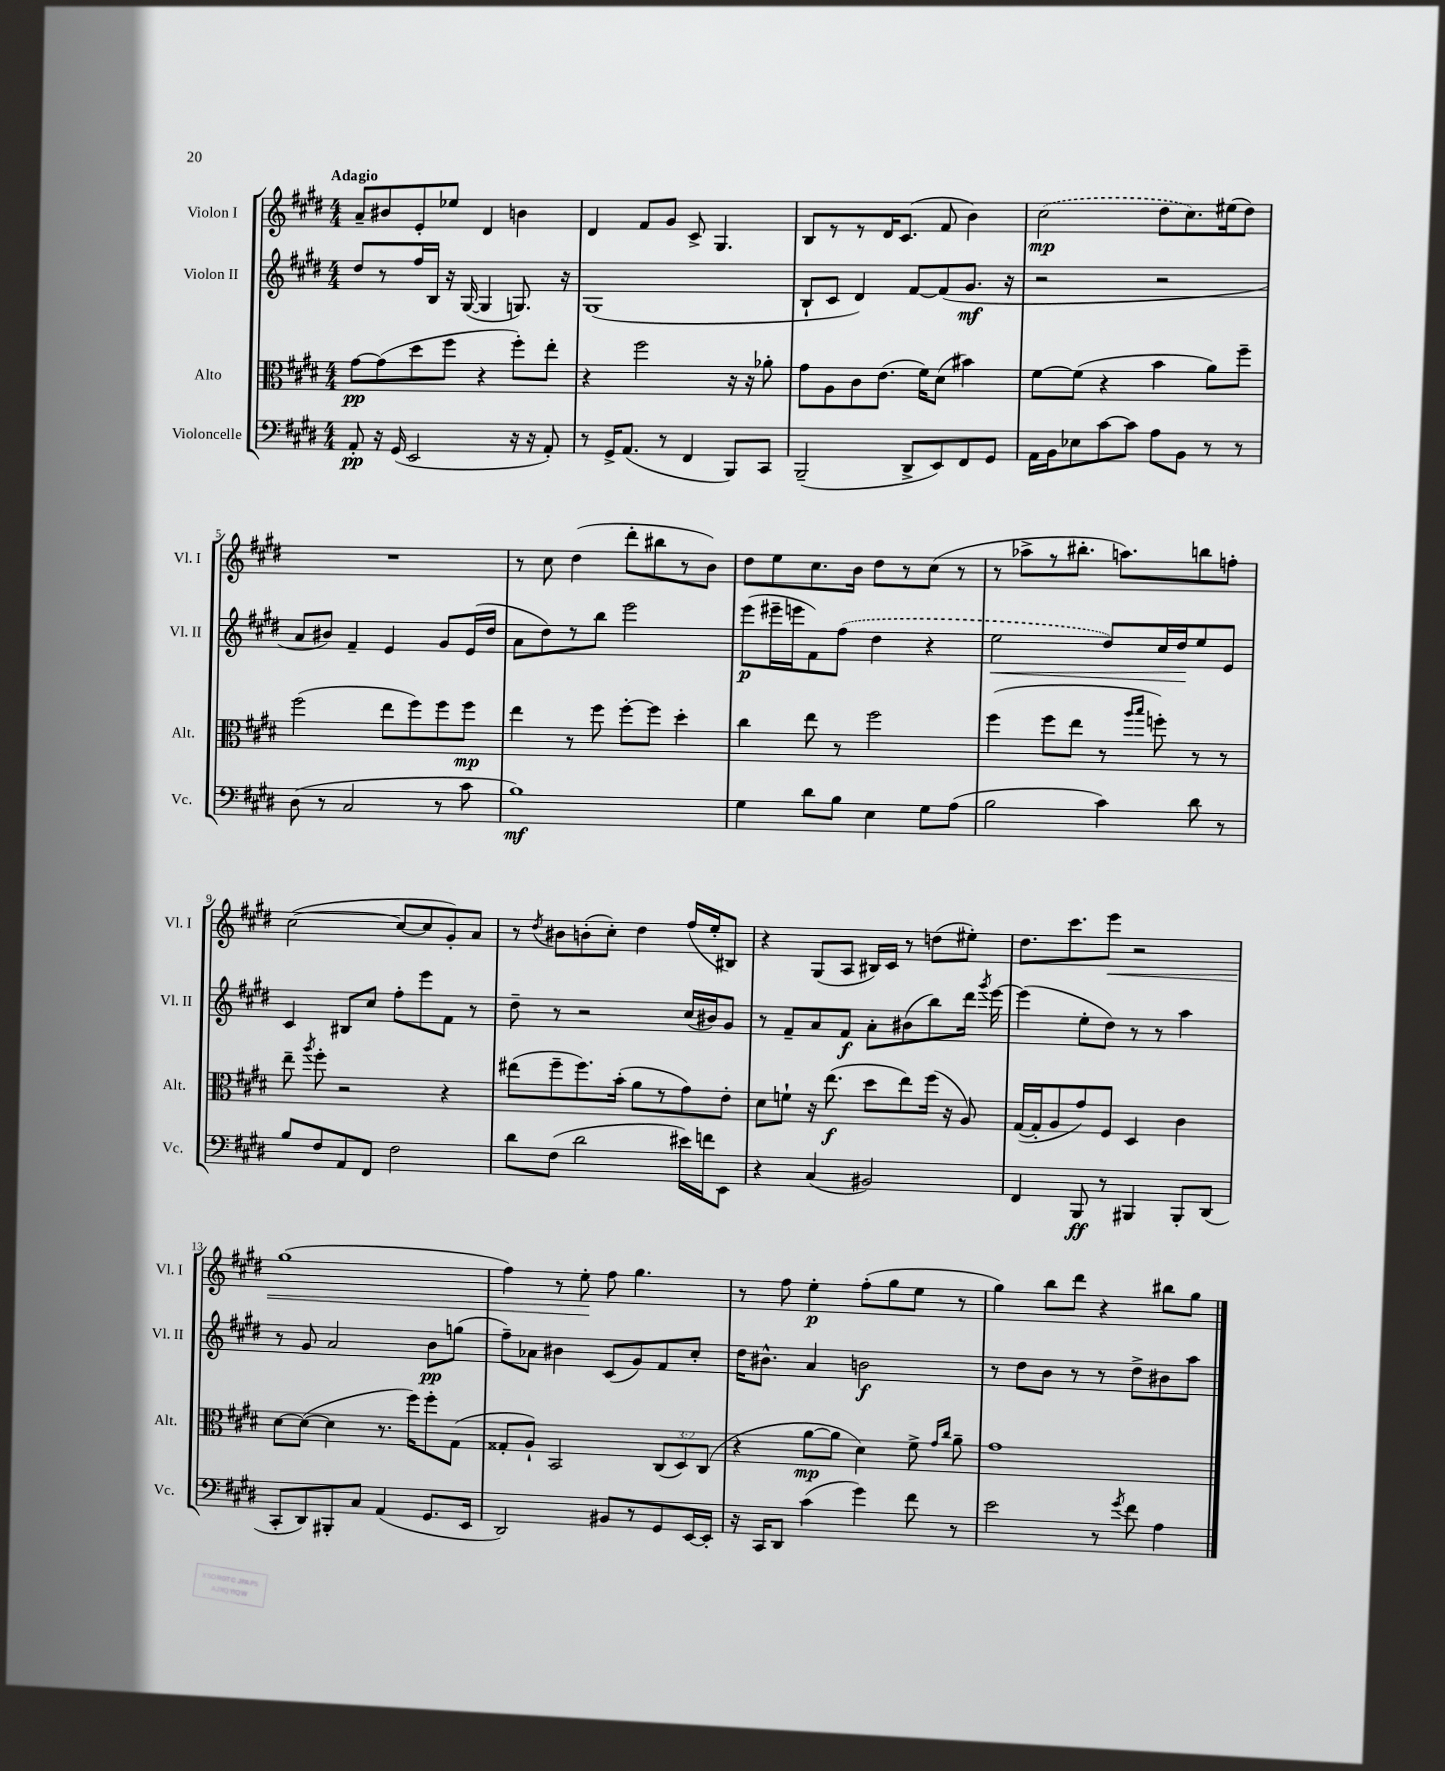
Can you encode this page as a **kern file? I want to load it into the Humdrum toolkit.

**kern	**dynam	**kern	**dynam	**kern	**dynam	**kern	**dynam
*part4	*part4	*part3	*part3	*part2	*part2	*part1	*part1
*staff4	*staff4	*staff3	*staff3	*staff2	*staff2	*staff1	*staff1
*I"Violoncelle	*	*I"Alto	*	*I"Violon II	*	*I"Violon I	*
*I'Vc.	*	*I'Alt.	*	*I'Vl. II	*	*I'Vl. I	*
*clefF4	*	*clefC3	*	*clefG2	*	*clefG2	*
*k[f#c#g#d#]	*	*k[f#c#g#d#]	*	*k[f#c#g#d#]	*	*k[f#c#g#d#]	*
*M4/4	*	*M4/4	*	*M4/4	*	*M4/4	*
=1	=1	=1	=1	=1	=1	=1	=1
!	!	!	!	!	!	!LO:TX:a:B:t=Adagio	!
8AA'/	pp	[8g#\L	pp	8dd#/L	.	8a~/L	.
16r	.	(8g#\]	.	8r	.	8b#X/	.
(16GG#/	.	.	.	.	.	.	.
2EE/	.	8dd#\	.	16ff#/L	.	8e'/	.
.	.	.	.	16B/JJ	.	.	.
.	.	8ff#\J	.	16r	.	8ee-X/J	.
.	.	.	.	([16G#/	.	.	.
.	.	4r	.	4G#/]	.	4d#/	.
16r	.	8ff#'\L)	.	8.Gn/)	.	4bn\	.
16r	.	.	.	.	.	.	.
8AA'/)	.	8ee'\J	.	.	.	.	.
.	.	.	.	16r	.	.	.
=2	=2	=2	=2	=2	=2	=2	=2
8r	.	4r	.	(1G#	.	4d#/	.
16GG#^/KL	.	.	.	.	.	.	.
(8.AA/J	.	.	.	.	.	.	.
.	.	2ff#\	.	.	.	8f#/L	.
8r	.	.	.	.	.	8g#/J	.
4FF#/	.	.	.	.	.	8c#^/	.
.	.	.	.	.	.	4.G#/	.
8BBB/L)	.	16r	.	.	.	.	.
.	.	16r	.	.	.	.	.
8CC#/J	.	8a-X'\	.	.	.	.	.
=3	=3	=3	=3	=3	=3	=3	=3
(2BBB~/	.	8g#\L	.	8B`/L	.	8B/L	.
.	.	8A\	.	8c#/J	.	8r	.
.	.	8c#\	.	4d#/)	.	8r	.
.	.	(8.e\J	.	.	.	16d#/K	.
.	.	.	.	.	.	(8.c#/J	.
8DD#^/L	.	.	.	[8f#/L	.	.	.
.	.	16f#\KL)	.	.	.	.	.
8EE/)	.	(8d#\J	.	(8f#/]	.	8f#/	.
8FF#/	.	4b#X\)	.	8.g#/J	mf	4b\)	.
8GG#/J	.	.	.	.	.	.	.
.	.	.	.	16r	.	.	.
=4	=4	=4	=4	=4	=4	=4	=4
16AA\LL	.	[8f#\L	.	2r	.	(2cc#\	mp
16BB\J	.	.	.	.	.	.	.
8E-X\	.	(8f#\J]	.	.	.	.	.
[8c#\	.	4r	.	.	.	.	.
8c#\J]	.	.	.	.	.	.	.
8A\L	.	4b\	.	2r	.	8dd#\L	.
8BB\J	.	.	.	.	.	8.cc#\)	.
8r	.	8a\L)	.	.	.	.	.
.	.	.	.	.	.	(16ee#X\k	.
8r	.	8ff#~\J	.	.	.	8dd#\J)	.
!!LO:LB:g=z
=5	=5	=5	=5	=5	=5	=5	=5
(8D#\	.	(2ff#\	.	8a/L	.	1r	.
8r	.	.	.	8b#X/J)	.	.	.
2C#/	.	.	.	4f#~/	.	.	.
.	.	8ee\L	.	4e/	.	.	.
.	.	8ff#\)	.	.	.	.	.
8r	.	8ff#\	.	8g#/L	.	.	.
8c#\	.	8ff#\J	mp	(16e/L	.	.	.
.	.	.	.	16dd#/JJ	.	.	.
=6	=6	=6	=6	=6	=6	=6	=6
1B)	mf	4ee\	.	8a\L	.	8r	.
.	.	.	.	8dd#\)	.	8cc#\	.
.	.	8r	.	8r	.	(4dd#\	.
.	.	8ff#\	.	8bb\J	.	.	.
.	.	[8ff#'\L	.	2eee\	.	8ddd#'\L	.
.	.	8ff#\J]	.	.	.	8bb#X\	.
.	.	4dd#'\	.	.	.	8r	.
.	.	.	.	.	.	8b\J)	.
=7	=7	=7	=7	=7	=7	=7	=7
4G#\	.	4cc#\	.	(8eee\L	p	8dd#\L	.
.	.	.	.	16eee#X~\L	.	8ee\	.
.	.	.	.	16eeen\J	.	.	.
8d#\L	.	8ee\	.	8f#\)	.	8.cc#\	.
8B\J	.	8r	.	(8ff#\J	.	.	.
.	.	.	.	.	.	16b\Jk	.
4E\	.	2ff#\	.	4dd#\	.	8dd#\L	.
.	.	.	.	.	.	8r	.
8G#\L	.	.	.	4r	.	(8cc#\J	.
(8A\J	.	.	.	.	.	8r	.
=8	=8	=8	=8	=8	=8	=8	=8
!	!	!	!	!	!LO:HP:b	!	!
2B\	.	(4ff#\	.	2ee\	<	8r	.
.	.	.	.	.	.	8aa-X^\L	.
.	.	8ff#\L	.	.	.	8r	.
.	.	8ee\J	.	.	.	8.bb#X'\J	.
4c#\)	.	8r	.	8dd#/L)	.	.	.
.	.	.	.	.	.	8.aan\L)	.
.	.	16qqaa/LL	.	.	.	.	.
.	.	16qqbb/JJ	.	.	.	.	.
.	.	8ffn'\)	.	16cc#/L	.	.	.
.	.	.	.	16dd#/J	.	.	.
8d#\	.	8r	.	8ee/	[	8bbn\	.
8r	.	8r	.	8e/J	.	8ffn'\J	.
!!LO:LB:g=z
=9	=9	=9	=9	=9	=9	=9	=9
8B/L	.	8ee~\	.	4c#/	.	([2cc#\	.
.	.	8qaa/	.	.	.	.	.
8F#/	.	8ff#'\	.	.	.	.	.
8AA/	.	2r	.	8B#X/L	.	.	.
8FF#/J	.	.	.	8cc#/J	.	.	.
2F#\	.	.	.	8ff#'\L	.	8cc#/L_	.
.	.	.	.	8eee\	.	8cc#/]	.
.	.	4r	.	8f#\J	.	8g#'/)	.
.	.	.	.	8r	.	8a/J	.
=10	=10	=10	=10	=10	=10	=10	=10
8d#\L	.	(8ee#X\L	.	8dd#~\	.	8r	.
.	.	.	.	.	.	8qdd#/	.
(8F#\J	.	8ff#~\	.	8r	.	8b#X\L	.
2d#\	.	8.ff#\)	.	2r	.	(8bn'\	.
.	.	.	.	.	.	8cc#'\J)	.
.	.	(16b'\Jk	.	.	.	.	.
.	.	8a\L	.	.	.	4dd#\	.
.	.	8r	.	.	.	.	.
16e#X\LL)	.	8g#\)	.	(16cc#/LL	.	(16ff#/LL	.
16fn\J	.	.	.	16b#X/J)	.	16ee'/J	.
8EE\J	.	8e'\J	.	8g#/J	.	8B#X/J)	.
=11	=11	=11	=11	=11	=11	=11	=11
4r	.	8d#\L	.	8r	.	4r	.
.	.	8fn`\J	.	8f#~/L	.	.	.
(4C#/	.	16r	.	8a/	.	(8G#/L	.
.	.	(8.ee\	f	.	.	.	.
.	.	.	.	8f#/J	f	8A/J	.
2BB#X/)	.	8dd#\L	.	8a'\L	.	16B#X/LL)	.
.	.	.	.	.	.	16c#/JJ	.
.	.	8ee\)	.	(8b#X\	.	8r	.
.	.	(16ff#\Jk	.	8bb\)	.	(8ddn\L	.
.	.	16r	.	.	.	.	.
.	.	8A/)	.	16ddd#\Jk	.	8ee#X'\J)	.
.	.	.	.	8qggg#/	.	.	.
.	.	.	.	[16eee\	.	.	.
=12	=12	=12	=12	=12	=12	=12	=12
4FF#/	.	([16G#/LL	.	(4eee\]	.	8.dd#\L	.
.	.	16G#'/J]	.	.	.	.	.
.	.	8A/	.	.	.	.	.
.	.	.	.	.	.	8.ccc#\	.
8BBB/	ff	8g#/)	.	8ee'\L	.	.	.
!	!	!	!	!	!	!	!LO:HP:b
8r	.	8F#/J	.	8dd#\J)	.	8eee\J	<
4BBB#X/	.	4D#/	.	8r	.	2r	.
.	.	.	.	8r	.	.	.
8BBB#'/L	.	4c#\	.	4aa\	.	.	.
(8DD#/J	.	.	.	.	.	.	.
!!LO:LB:g=z
=13	=13	=13	=13	=13	=13	=13	=13
8CC#'/L	.	[8d#\L	.	8r	.	(1gg#	.
8DD#/)	.	(8d#\J_	.	8g#/	.	.	.
8BBB#X'/	.	4d#\]	.	2a/	.	.	.
8C#/J	.	.	.	.	.	.	.
(4AA/	.	8.r	.	.	.	.	.
.	.	16ff#\KL)	.	.	.	.	.
8.GG#/L	.	8ff#'\	.	8b\L	pp	.	.
.	.	(8G#\J	.	(8ggn\J	.	.	.
16EE/Jk	.	.	.	.	.	.	.
=14	=14	=14	=14	=14	=14	=14	=14
2DD#/)	.	8G##X'/L	.	8ff#~\L)	.	4ff#\)	.
.	.	8A`/J)	.	8a-X\J	.	.	.
.	.	2BB/	.	4b#X\	.	8r	.
.	.	.	.	.	.	8ee'\	.
8BB#X/L	.	.	.	(8c#/L	.	8ff#\	[
8r	.	.	.	8g#/)	.	4.gg#\	.
8GG#/	.	(12C#/L	.	8f#/	.	.	.
.	.	12D#/)	.	.	.	.	.
[16EE/L	.	.	.	8cc#'/J	.	.	.
.	.	(12C#/J	.	.	.	.	.
16EE'/JJ]	.	.	.	.	.	.	.
=15	=15	=15	=15	=15	=15	=15	=15
16r	.	4r	.	16dd#\KL	.	8r	.
16CC#/KL	.	.	.	8.b#X^^\J	.	.	.
8DD#/J	.	.	.	.	.	8ff#\	.
(4c#\	.	[8a\L	mp	4a/	.	4ee'\	p
.	.	8a\J]	.	.	.	.	.
4g#\)	.	4d#\)	.	2bn\	f	(8ff#'\L	.
.	.	.	.	.	.	8gg#\	.
8f#\	.	8f#^\	.	.	.	8ee\J	.
.	.	16qqg#/LL	.	.	.	.	.
.	.	16qqcc#/JJ	.	.	.	.	.
8r	.	8a~\	.	.	.	8r	.
=16	=16	=16	=16	=16	=16	=16	=16
2e\	.	1g#	.	8r	.	4gg#\)	.
.	.	.	.	8dd#\L	.	.	.
.	.	.	.	8b\J	.	8bb\L	.
.	.	.	.	8r	.	8ddd#\J	.
8r	.	.	.	8r	.	4r	.
8qg#/	.	.	.	.	.	.	.
8f#\	.	.	.	8dd#^\L	.	.	.
4A\	.	.	.	8b#X\	.	8bb#X\L	.
.	.	.	.	8aa\J	.	8gg#\J	.
==	==	==	==	==	==	==	==
*-	*-	*-	*-	*-	*-	*-	*-
